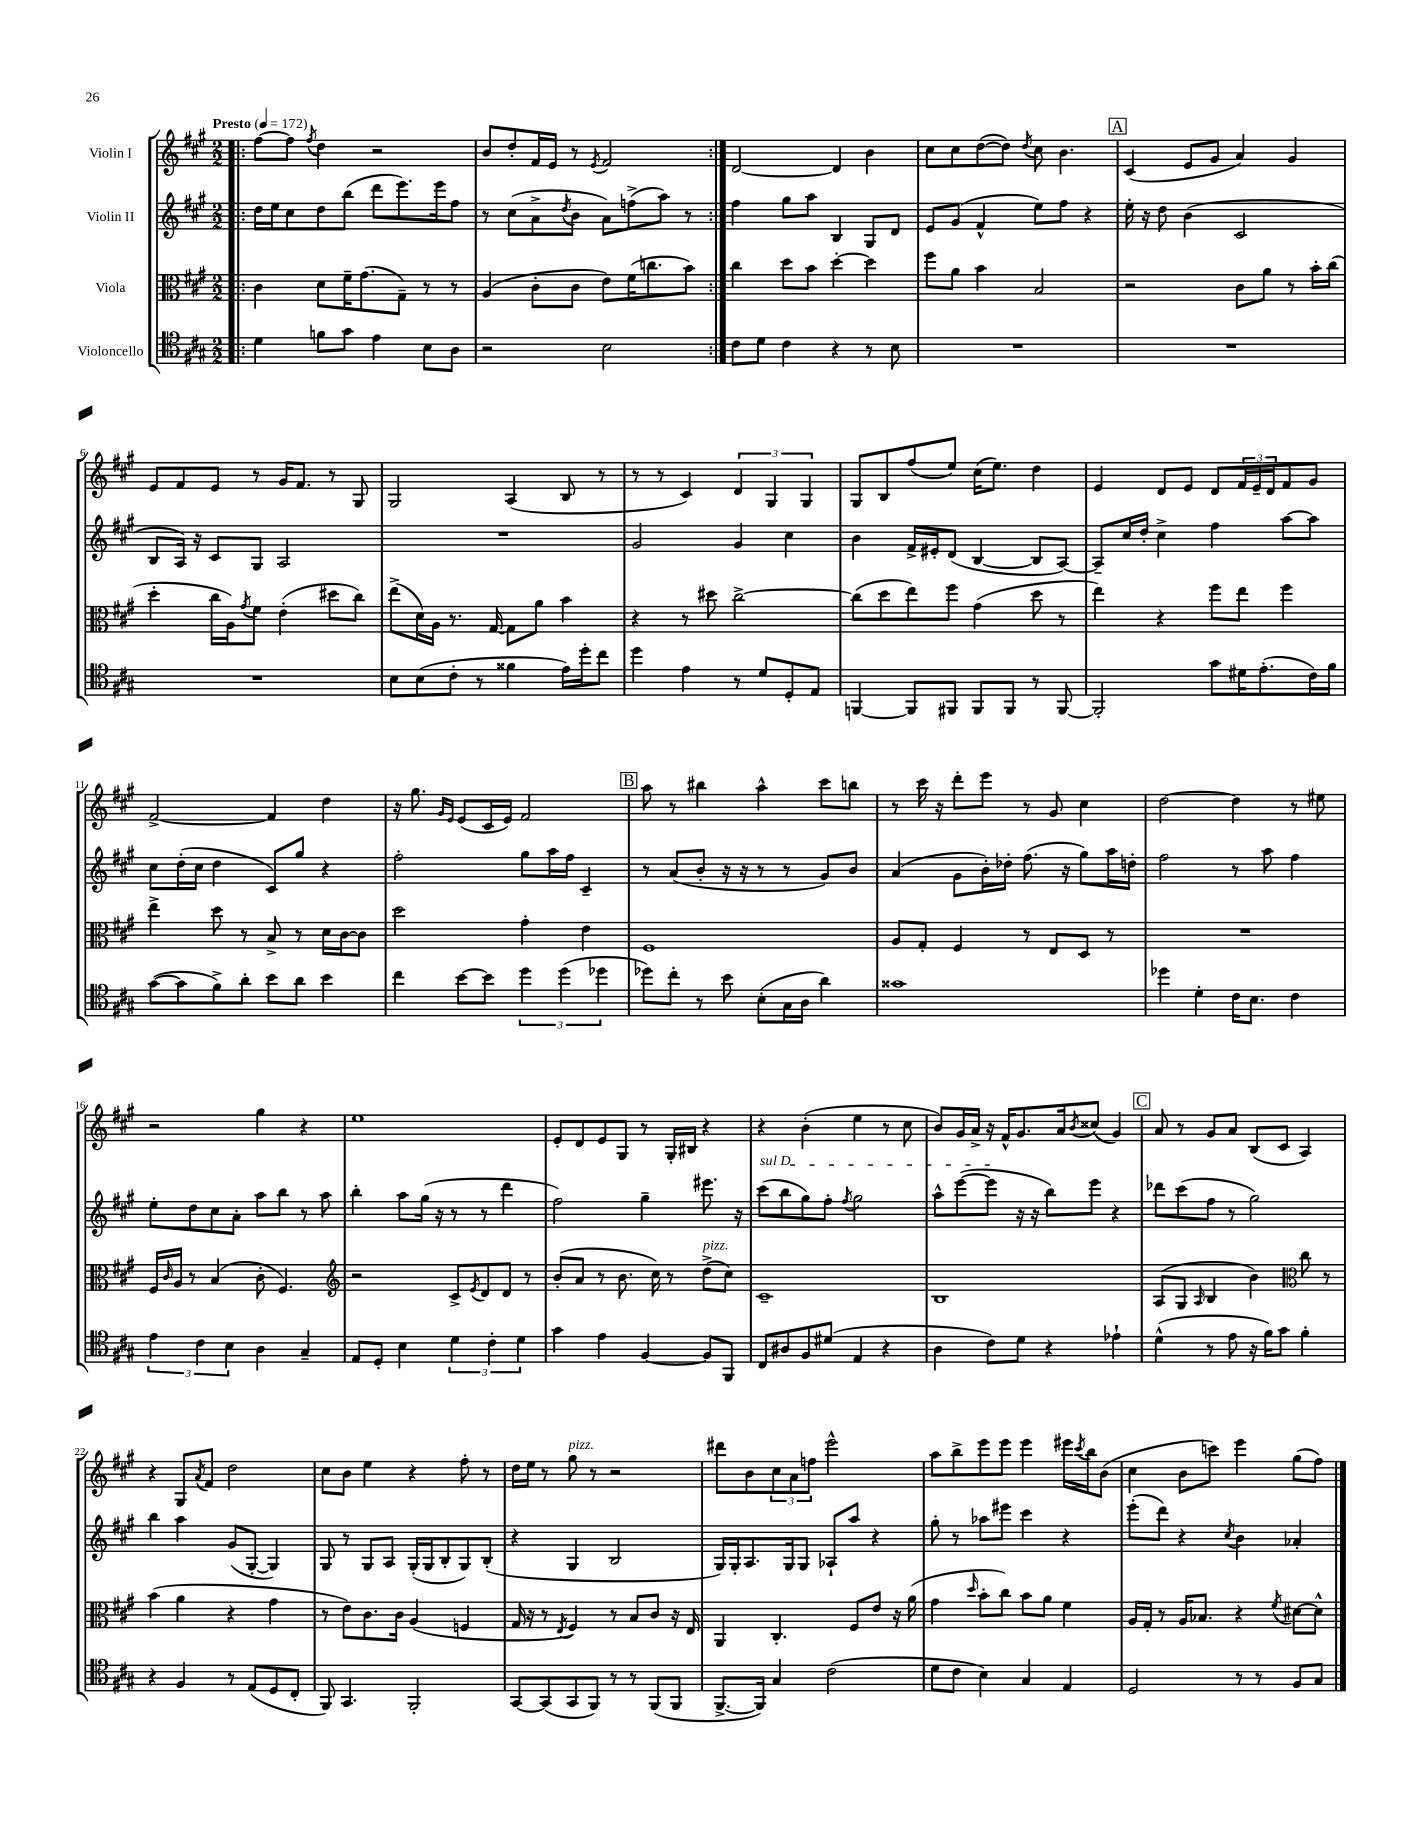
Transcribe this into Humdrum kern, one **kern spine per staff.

**kern	**kern	**kern	**kern
*part4	*part3	*part2	*part1
*staff4	*staff3	*staff2	*staff1
*I"Violoncello	*I"Viola	*I"Violin II	*I"Violin I
*clefC4	*clefC3	*clefG2	*clefG2
*k[f#c#g#]	*k[f#c#g#]	*k[f#c#g#]	*k[f#c#g#]
*M2/2	*M2/2	*M2/2	*M2/2
*MM172	*MM172	*MM172	*MM172
=1!|:	=1!|:	=1!|:	=1!|:
!	!	!	!LO:TX:a:B:t=Presto
4d\	4c#\	16dd\LL	[8ff#\L
.	.	16ee\J	.
.	.	8cc#\	8ff#\J]
.	.	.	8qff#/
8fn\L	8d\L	8dd\	4dd\
8g#\J	16f#~\K	(8bb\J	.
.	(8.g#\	.	.
4e\	.	8ddd\L	2r
.	8G#~\J)	8.eee\)	.
8B\L	8r	.	.
.	.	16eee\k	.
8A\J	8r	8ff#\J	.
=2	=2	=2	=2
2r	(4A/	8r	8b/L
.	.	(8cc#\L	8dd'/
.	8c#'\L	8a^\	16f#/L
.	.	.	16e/JJ
.	.	8qdd/	.
.	8c#\J	8b\J	8r
.	.	.	8qe/
2B\	8e\L)	8a\L)	2f#/
.	(16f#\K	(8ffn^\	.
.	8.ccn\	.	.
.	.	8aa\J)	.
.	8b\J)	8r	.
=3:|!	=3:|!	=3:|!	=3:|!
8c#\L	4cc#\	4ff#\	[2d/
8d\J	.	.	.
4c#\	8dd\L	8gg#\L	.
.	8b\J	8aa\J	.
4r	[4dd'\	4B/	4d/]
8r	4dd\]	8G#/L	4b\
8B\	.	8d/J	.
=4	=4	=4	=4
1r	8ff#\L	8e/L	8cc#\L
.	8a\J	(8g#/J	8cc#\
.	4b\	4f#^^/	([8dd\
.	.	.	8dd\J])
.	.	.	8qdd/
.	2B/	8ee\L)	8cc#\
.	.	8ff#\J	4.b\
.	.	4r	.
!!LO:REH:place=s1:t=A
=5	=5	=5	=5
1r	2r	16ee'\	(4c#/
.	.	16r	.
.	.	8dd\	.
.	.	(4b\	8e/L
.	.	.	8g#/J
.	8c#\L	2c#/	4a/)
.	8a\J	.	.
.	8r	.	4g#/
.	16b'\LL	.	.
.	(16cc#\JJ	.	.
!!LO:LB:g=z
=6	=6	=6	=6
1r	4dd'\	8B/L	8e/L
.	.	16A/Jk)	8f#/
.	.	16r	.
.	16cc#\LL	8c#/L	8e/J
.	16A\J)	.	.
.	8qg#/	.	.
.	8f#\J	8G#/J	8r
.	(4e'\	2A/	16g#/KL
.	.	.	8.f#/J
.	8dd#X\L	.	8r
.	8cc#\J)	.	8G#/
=7	=7	=7	=7
8B\L	(8ee^\L	1r	2G#/
(8B\	16d\L)	.	.
.	16A\JJ	.	.
8c#'\J	8.r	.	.
8r	.	.	.
.	[16G#/	.	.
4f##X\	8G#\L]	.	(4A/
.	8a\J	.	.
16e\LL)	4b\	.	8B/
16dd'\J	.	.	.
8cc#\J	.	.	8r
=8	=8	=8	=8
4dd\	4r	2g#/	8r
.	.	.	8r
4e\	8r	.	4c#/)
.	8dd#X\	.	.
8r	[2cc#^\	4g#/	6d/
8d/L	.	.	.
.	.	.	6G#/
8D'/	.	4cc#\	.
.	.	.	6G#/
8E/J	.	.	.
=9	=9	=9	=9
[4FFn/	(8cc#\L]	4b\	8G#/L
.	8dd\	.	8B/
8FF/L]	8ee\)	16f#^/LL	(8ff#/
.	.	16e#X'/J	.
8FF#X/J	8ff#\J	(8d/J	8ee/J)
8FF#/L	(4g#\	[4B/	(16cc#\KL
.	.	.	8.ee\J)
8FF#/J	.	.	.
8r	8dd\	8B/L]	4dd\
[8FF#/	8r	[8A/J)	.
=10	=10	=10	=10
2FF#'/]	4ee\)	8A~/L]	4e/
.	.	16cc#/L	.
.	.	16dd'/JJ	.
.	4r	4cc#^\	8d/L
.	.	.	8e/J
8g#\L	8ff#\L	4ff#\	8d/L
16d#X\K	8ee\J	.	24f#/L
.	.	.	24e~/
(8.e'\	.	.	.
.	.	.	24d/J
.	4ff#\	[8aa\L	8f#/
16c#\L)	.	8aa\J]	8g#/J
16f#\JJ	.	.	.
!!LO:LB:g=z
=11	=11	=11	=11
([8g#\L	4ee^\	8cc#\L	[2f#^/
8g#\]	.	(16dd'\L	.
.	.	16cc#\JJ	.
8f#^\)	8dd\	4dd\	.
8a'\J	8r	.	.
8b\L	8B^/	8c#/L)	4f#/]
8a\J	8r	8gg#/J	.
4b\	16d\LL	4r	4dd\
.	[16c#\J	.	.
.	8c#\J]	.	.
=12	=12	=12	=12
4cc#\	2dd\	2ff#'\	16r
.	.	.	8.gg#\
.	.	.	16qqg#/LL
.	.	.	16qqe/JJ
[8b\L	.	.	(8e/L
8b\J]	.	.	16c#/L
.	.	.	16e/JJ)
6dd\	4g#'\	8gg#\L	2f#/
.	.	16aa\L	.
(6dd\	.	.	.
.	.	16ff#\JJ	.
.	4e\	4c#~/	.
6dd-X\	.	.	.
!!LO:REH:place=s1:t=B
=13	=13	=13	=13
8dd-X\L)	1F#	8r	8aa\
8cc#'\J	.	(8a/L	8r
8r	.	8b'/J	4bb#X\
8b\	.	16r	.
.	.	16r	.
(8B'\L	.	8r	4aa^^\
16G#\L	.	8r	.
16A\JJ	.	.	.
4a\)	.	8g#/L)	8ccc#\L
.	.	8b/J	8bbn\J
=14	=14	=14	=14
1g##X	8A/L	(4a/	8r
.	8G#'/J	.	16ccc#\
.	.	.	16r
.	4F#/	8g#\L	8ddd'\L
.	.	16b'\L)	8eee\J
.	.	16dd-X'\JJ	.
.	8r	(8.ff#\	8r
.	8E/L	.	8g#/
.	.	16r	.
.	8D/J	8gg#\L)	4cc#\
.	8r	16aa\L	.
.	.	16ddn'\JJ	.
=15	=15	=15	=15
4dd-X\	1r	2ff#\	[2dd\
4d'\	.	.	.
16c#\KL	.	8r	4dd\]
8.B\J	.	.	.
.	.	8aa\	.
4c#\	.	4ff#\	8r
.	.	.	8ee#X\
!!LO:LB:g=z
=16	=16	=16	=16
6e\	16F#/LL	8ee'\L	2r
.	16qqc#/	.	.
.	16A/JJ	.	.
.	8r	8dd\	.
6c#\	.	.	.
.	(4B/	8cc#\	.
6B\	.	.	.
.	.	8a'\J	.
4A\	8c#'\	8aa\L	4gg#\
.	4.F#/)	8bb\J	.
4G#~/	.	8r	4r
.	.	8aa\	.
=17	=17	=17	=17
*	*clefG2	*	*
8E/L	2r	4bb'\	1ee
8D'/J	.	.	.
4B\	.	8aa\L	.
.	.	(16gg#\Jk	.
.	.	16r	.
6d\	8c#^/L	8r	.
.	8qe/	.	.
.	8d/	8r	.
6c#'\	.	.	.
.	8d/J	4ddd\	.
6d\	.	.	.
.	8r	.	.
=18	=18	=18	=18
4g#\	(8b'/L	2ff#\)	8e'/L
.	8a/J	.	8d/
4e\	8r	.	8e/
.	8.b\	.	8G#/J
[4F#/	.	4gg#~\	8r
.	16cc#\)	.	.
.	8r	.	16G#'/LL
.	.	.	16B#X/JJ
!	!LO:TX:a:i:t=pizz.	!	!
8F#/L]	(8dd^\L	8.eee#X\	4r
8FF#/J	8cc#\J)	.	.
.	.	16r	.
=19	=19	=19	=19
!	!	!LO:TX:a:i:t=sul D	!
8C#/L	1c#~	(8ccc#\L	4r
8A#X/	.	8bb\	.
8F#/	.	8gg#\)	(4b'\
(8d#X/J	.	8ff#'\J	.
.	.	8qff#/	.
4E/	.	2gg#\	4ee\
4r	.	.	8r
.	.	.	8cc#\
=20	=20	=20	=20
4A\	1B	8aa^^\L	8b/L)
.	.	([8eee\	16g#/L
.	.	.	16a^/JJ
8c#\L)	.	8eee\J]	16r
.	.	.	16f#^^/KL
8d\J	.	16r	8.g#/
.	.	16r	.
4r	.	8bb\L)	.
.	.	.	16a/k
.	.	.	8qb/
.	.	8eee\J	(8cc##X/J
4e-X`\	.	4r	4g#/)
!!LO:REH:place=s1:t=C
=21	=21	=21	=21
(4d^^\	(8A/L	8ddd-X\L	8a/
.	8G#/J	(8ccc#\	8r
.	16qqA/	.	.
8r	4B/	8ff#\J	8g#/L
8e\	.	8r	8a/J
16r	4b\)	2gg#\)	(8B/L
16f#\KL)	.	.	.
8g#\J	.	.	8c#/J
*	*clefC3	*	*
4f#'\	8cc#\	.	4A/)
.	8r	.	.
!!LO:LB:g=z
=22	=22	=22	=22
4r	(4b\	4bb\	4r
4F#/	4a\	4aa\	8G#/L
.	.	.	8qa/
.	.	.	8f#/J
8r	4r	(8g#/L	2dd\
(8E/L	.	[8G#'/J	.
8D/	4g#\	4G#/])	.
8C#'/J	.	.	.
=23	=23	=23	=23
8FF#/)	8r	8G#/	8cc#\L
4.GG#/	8e\L)	8r	8b\J
.	8.c#\	8G#/L	4ee\
.	.	8A/J	.
.	16c#\Jk	.	.
2FF#'/	(4A/	(16G#'/LL	4r
.	.	16G#/J	.
.	.	8B'/	.
.	4Fn/	8G#/)	8ff#'\
.	.	(8B'/J	8r
=24	=24	=24	=24
[8GG#/L	16G#/	4r	16dd\LL
.	16r	.	16ee\JJ
(8GG#/]	8r	.	8r
.	8qE/	.	.
!	!	!	!LO:TX:a:i:t=pizz.
8GG#/	4F#/)	4G#/	8gg#\
8FF#/J)	.	.	8r
8r	8r	2B/	2r
8r	8B/L	.	.
(8FF#/L	8c#/J	.	.
8FF#/J	16r	.	.
.	16E/	.	.
=25	=25	=25	=25
[8.FF#^/L	4AA/	16G#/LL)	8ddd#X\L
.	.	16G#'/J	.
.	.	8.A/	8b\
16FF#/Jk])	.	.	.
4G#/	4.C#'/	.	12cc#\
.	.	16G#/k	.
.	.	.	12a\
.	.	8G#/J	.
.	.	.	12ffn\J
(2c#\	.	8A-X`/L	2eee^^\
.	8F#/L	8aa/J	.
.	8e/J	4r	.
.	16r	.	.
.	(16a\	.	.
=26	=26	=26	=26
8d\L	4g#\	8gg#'\	8aa\L
8c#\J	.	8r	8bb^\
.	16qqdd/	.	.
4B\)	8b'\L	8aa-X\L	8eee\
.	8cc#\J)	8eee#X\J	8eee\J
4G#/	8b\L	4ccc#\	4eee\
.	8a\J	.	.
4E/	4f#\	4r	16eee#X\LL
.	.	.	8qccc#/
.	.	.	16bb\J
.	.	.	(8b\J
=27	=27	=27	=27
2D/	16A/LL	(8eee'\L	4cc#\
.	16G#'/JJ	.	.
.	8r	8ddd\J)	.
.	16A/KL	4r	8b\L
.	8.B-X/J	.	.
.	.	.	8cccn\J)
.	.	8qcc#/	.
8r	4r	4b\	4eee\
8r	.	.	.
.	8qf#/	.	.
8F#/L	[8d#X\L	4a-X'/	(8gg#\L
8G#/J	8d#^^\J]	.	8ff#\J)
==	==	==	==
*-	*-	*-	*-
